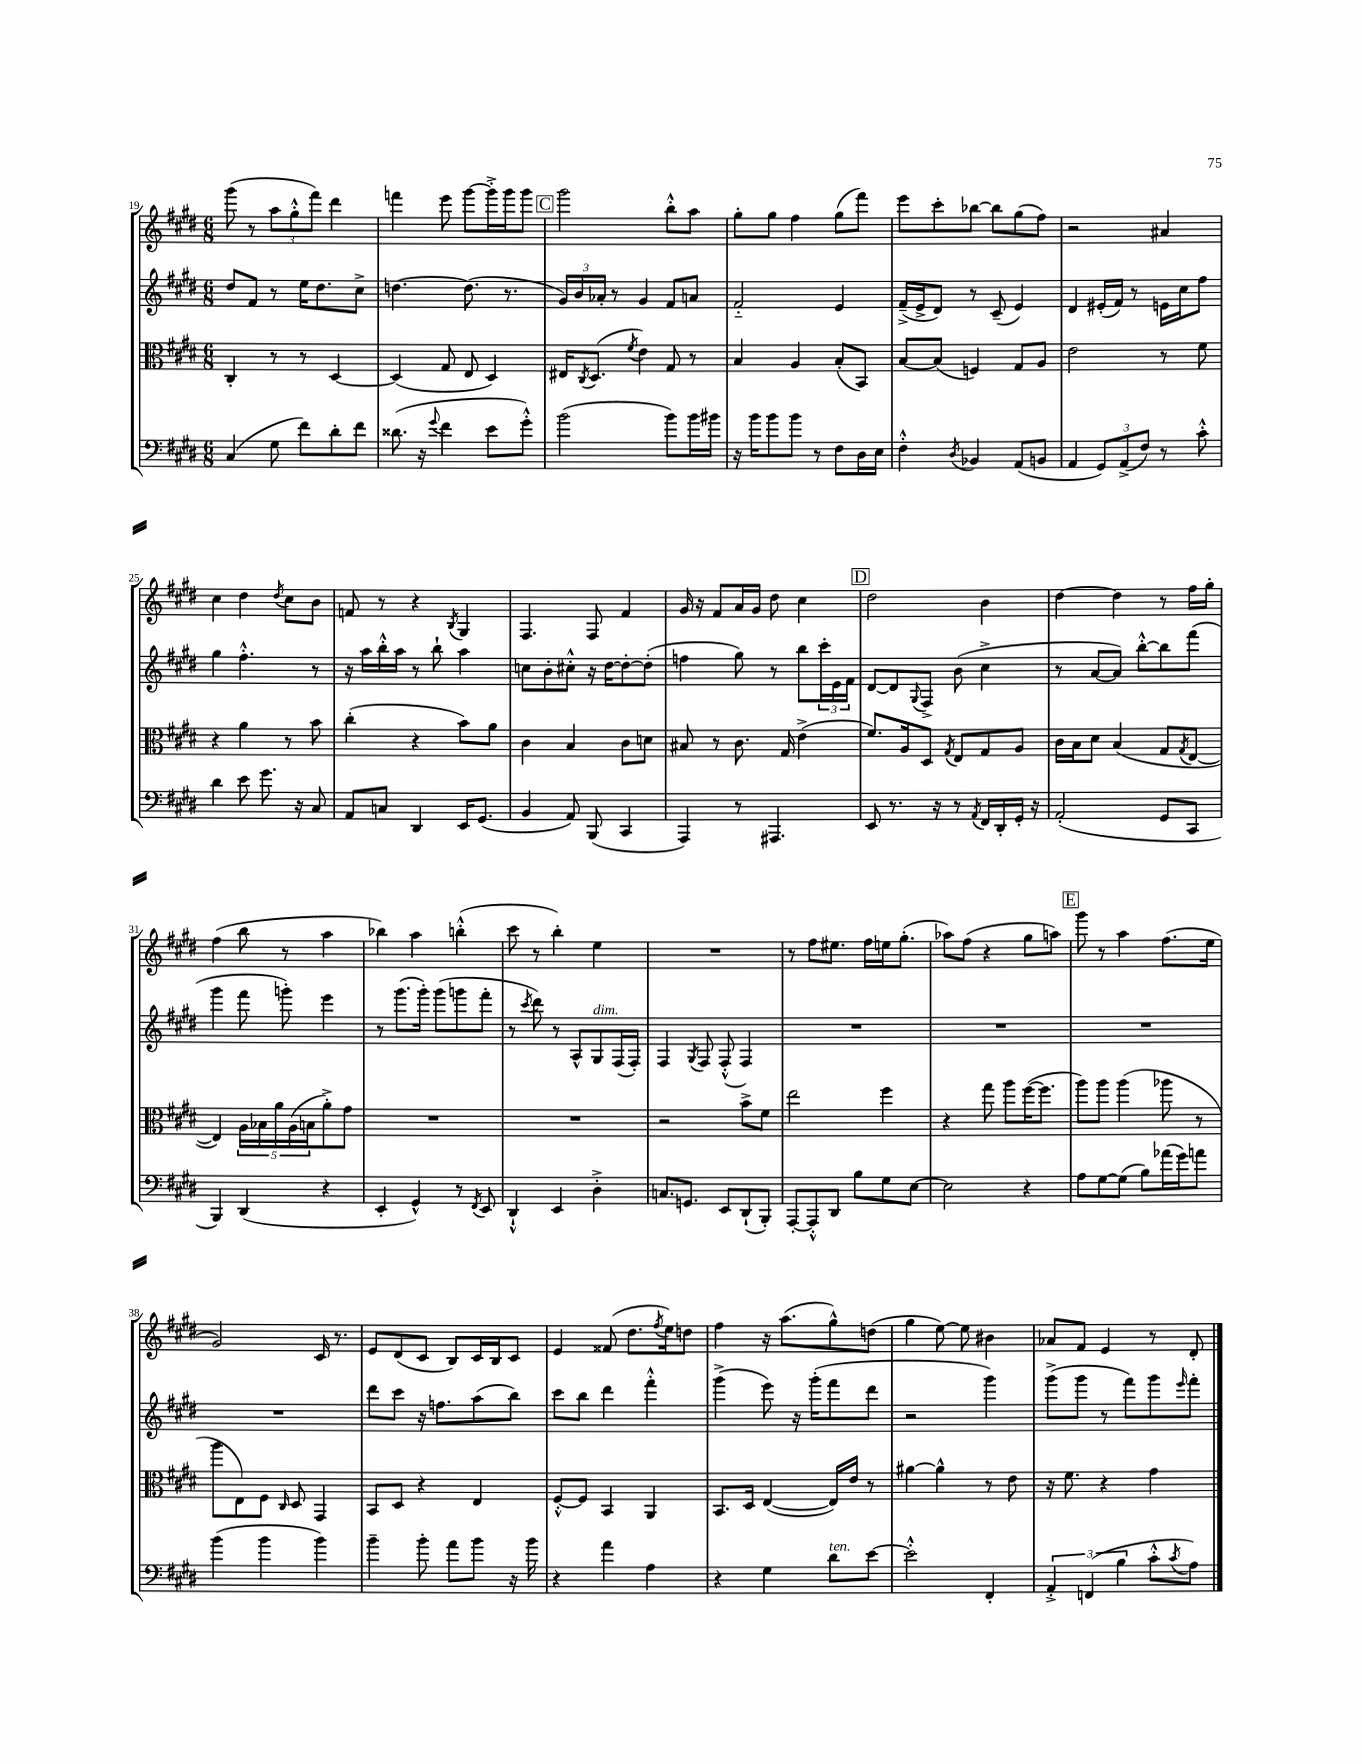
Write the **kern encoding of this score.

**kern	**kern	**kern	**kern
*staff4	*staff3	*staff2	*staff1
*clefF4	*clefC3	*clefG2	*clefG2
*k[f#c#g#d#]	*k[f#c#g#d#]	*k[f#c#g#d#]	*k[f#c#g#d#]
*M6/8	*M6/8	*M6/8	*M6/8
(4C#	4C#'	8dd#	(8ggg#
.	.	8f#	8r
8G#	8r	8r	12aa
.	.	.	12gg#'^^
8f#)	8r	16ee	.
.	.	.	12fff#)
.	.	8.dd#	.
8d#'	[4D#	.	4ddd#
8f#	.	8cc#^	.
=	=	=	=
(8.d##	(4D#]	[4.dd	4fff
16r	.	.	.
8qqg#	.	.	.
4f#	8G#	.	8eee
.	8E	(8.dd]	[8ggg#
8e	4D#)	.	16ggg#'^]
.	.	8.r	16ggg#
8g#'^^)	.	.	8ggg#
=	=	=	=
(2b	16E#	24g#)	2ggg#
.	.	24b	.
.	8qC#	.	.
.	(8.D#	.	.
.	.	24a-'	.
.	.	8r	.
.	8qf#	.	.
.	4e)	4g#	.
8b)	8G#	8f#	8bb'^^
16b	8r	8a	8aa
16b#	.	.	.
=	=	=	=
16r	4B	2f#'~	8gg#'
16b	.	.	.
8b	.	.	8gg#
8b	4A	.	4ff#
8r	.	.	.
8F#	(8B'	4e	(8gg#
16D#	8BB)	.	8fff#)
16E	.	.	.
=	=	=	=
4F#'^^	[8B	(16f#~^	8eee
.	.	16e^	.
.	(8B]	8d#)	8ccc#'
8qD#	.	.	.
4BB-	4F)	8r	[8bb-
.	.	(8c#~	8bb-]
(8AA	8G#	4e)	(8gg#
8BB	8A	.	8ff#)
=	=	=	=
4AA	2e	4d#	2r
12GG#)	.	(16e#'	.
.	.	16f#)	.
(12AA^	.	.	.
.	.	8r	.
12F#)	.	.	.
8r	8r	16e	4a#
.	.	16cc#	.
8c#'^^	8f#	8ff#	.
=	=	=	=
4d#	4r	4gg#	4cc#
8e	4a	4.ff#'^^	4dd#
8.g#	.	.	.
.	.	.	8qdd#
.	8r	.	8cc#
16r	.	.	.
8C#	8b	8r	8b
=	=	=	=
8AA	(4cc#'	16r	8f
.	.	16aa	.
8C	.	16bb'^^	8r
.	.	16aa	.
4DD#	4r	8r	4r
.	.	8bb`	.
.	.	.	8qB
16EE	8b)	4aa	4G#
(8.GG#	.	.	.
.	8a	.	.
=	=	=	=
4BB	4c#	8cc	4.F#
.	.	8b'	.
8AA)	4B	8cc#'^^	.
(8BBB	.	16r	8F#
.	.	[16dd#	.
4CC#	8c#	8dd#'_	4f#
.	8d	(8dd#']	.
=	=	=	=
4AAA)	8B#	4ff	16g#
.	.	.	16r
.	8r	.	8f#
8r	8.c#	8gg#)	16a
.	.	.	16g#
4.AAA#	.	8r	8dd#
.	16G#	.	.
.	(4e^	8bb	4cc#
.	.	24ccc#'	.
.	.	24e	.
.	.	24f#	.
=	=	=	=
8EE	8.f#)	[8d#	2dd#
8.r	.	8d#]	.
.	16A	.	.
.	.	8qqG#	.
.	8D#	8F#^	.
16r	.	.	.
.	8qG#	.	.
8r	8E	(8b	.
8qAA	.	.	.
16FF#	8G#	4cc#^	4b
16DD#'	.	.	.
16GG#'	8A	.	.
16r	.	.	.
=	=	=	=
(2AA'	16c#	8r	[4dd#
.	16B	.	.
.	8d#	[8a	.
.	(4B	8a])	4dd#]
.	.	[8bb'^^	.
8GG#	8G#	8bb]	8r
.	8qG#	.	.
8CC#	[8E	(8fff#	16ff#
.	.	.	16gg#'
=	=	=	=
4BBB)	4E])	4ggg#	(4ff#
(4DD#	20A	8fff#	8bb
.	20B-	.	.
.	20a	.	.
.	.	8ggg')	8r
.	(20A	.	.
.	20B	.	.
4r	8a'^)	4eee	4aa
.	8g#	.	.
=	=	=	=
4EE'	2.r	8r	4bb-)
.	.	(8.ggg#	.
4GG#^^)	.	.	4aa
.	.	16ggg#')	.
.	.	(8ggg#	.
8r	.	8ggg	(4bb'^^
8qFF#	.	.	.
8EE	.	8fff#'	.
=	=	=	=
4DD#`^^	2.r	8r	8ccc#
.	.	8qccc#	.
.	.	8ddd#)	8r
4EE	.	8r	4bb')
.	.	8A^^	.
4D#'^	.	8G#	4ee
.	.	(16F#	.
.	.	16F#')	.
=	=	=	=
8.C	2r	4F#	2.r
8.GG	.	.	.
.	.	8qG#	.
.	.	8F#	.
8EE	.	(8F#'^^	.
(8DD#`	8b^	4F#)	.
8BBB')	8f#	.	.
=	=	=	=
[8AAA'	2ee	2.r	8r
8AAA'^^]	.	.	8ff#
8DD#	.	.	8.ee#
8B	.	.	.
.	.	.	16ff#
8G#	4ff#	.	16ee
.	.	.	(8.gg#'
[8E	.	.	.
=	=	=	=
2E]	4r	2.r	8aa-)
.	.	.	(8ff#
.	8gg#	.	4r
.	8aa	.	.
4r	([16ff#	.	8gg#
.	8.ff#]	.	.
.	.	.	8aa)
=	=	=	=
8A	8aa)	2.r	8ggg#
[8G#	8aa	.	8r
(8G#]	(4aa	.	4aa
8B)	.	.	.
(16a-	8aa-	.	(8.ff#
16g#)	.	.	.
8a	8r	.	.
.	.	.	16ee
=	=	=	=
(4b	8aa	2.r	2g#)
.	8E)	.	.
4b	8F#	.	.
.	16qqC#	.	.
.	8D#	.	.
4b)	4GG#	.	16c#
.	.	.	8.r
=	=	=	=
4b~	8BB	8ddd#	8e
.	8D#	8ccc#	(8d#
8b'	4r	16r	8c#
.	.	8.ff	.
8a	.	.	8B)
8b	4E	(8aa	16c#
.	.	.	16B
16r	.	8bb)	8c#
16b	.	.	.
=	=	=	=
4r	[8F#'^^	8ccc#	4e
.	8F#]	8bb	.
4a	4BB	4ddd#	(8f##
.	.	.	8.dd#
4A	4AA	4fff#'^^	.
.	.	.	8qff#
.	.	.	16ee)
.	.	.	8dd
=	=	=	=
4r	8.BB	(4ggg#^	4ff#
.	16D#	.	.
4G#	([4E	8eee)	16r
.	.	.	(8.aa
.	.	16r	.
.	.	(16ggg#'	.
8d#	16E])	8fff#	8gg#^^)
.	16e	.	.
[8e	8r	8ddd#	(8dd
=	=	=	=
2e'^^]	[4a#	2r	4gg#
.	4a#^^]	.	[8ee)
.	.	.	8ee]
4FF#'	8r	4ggg#)	4b#
.	8e	.	.
=	=	=	=
6AA'^	16r	(8ggg#^	8a-
.	8.f#	.	.
.	.	8ggg#	8f#
(6FF	.	.	.
.	4r	8r	4e
6B	.	.	.
.	.	8fff#)	.
8c#'^^	4g#	8ggg#	8r
8qc#	.	16qqeee	.
8A)	.	8fff#'	8d#'
==	==	==	==
*-	*-	*-	*-
